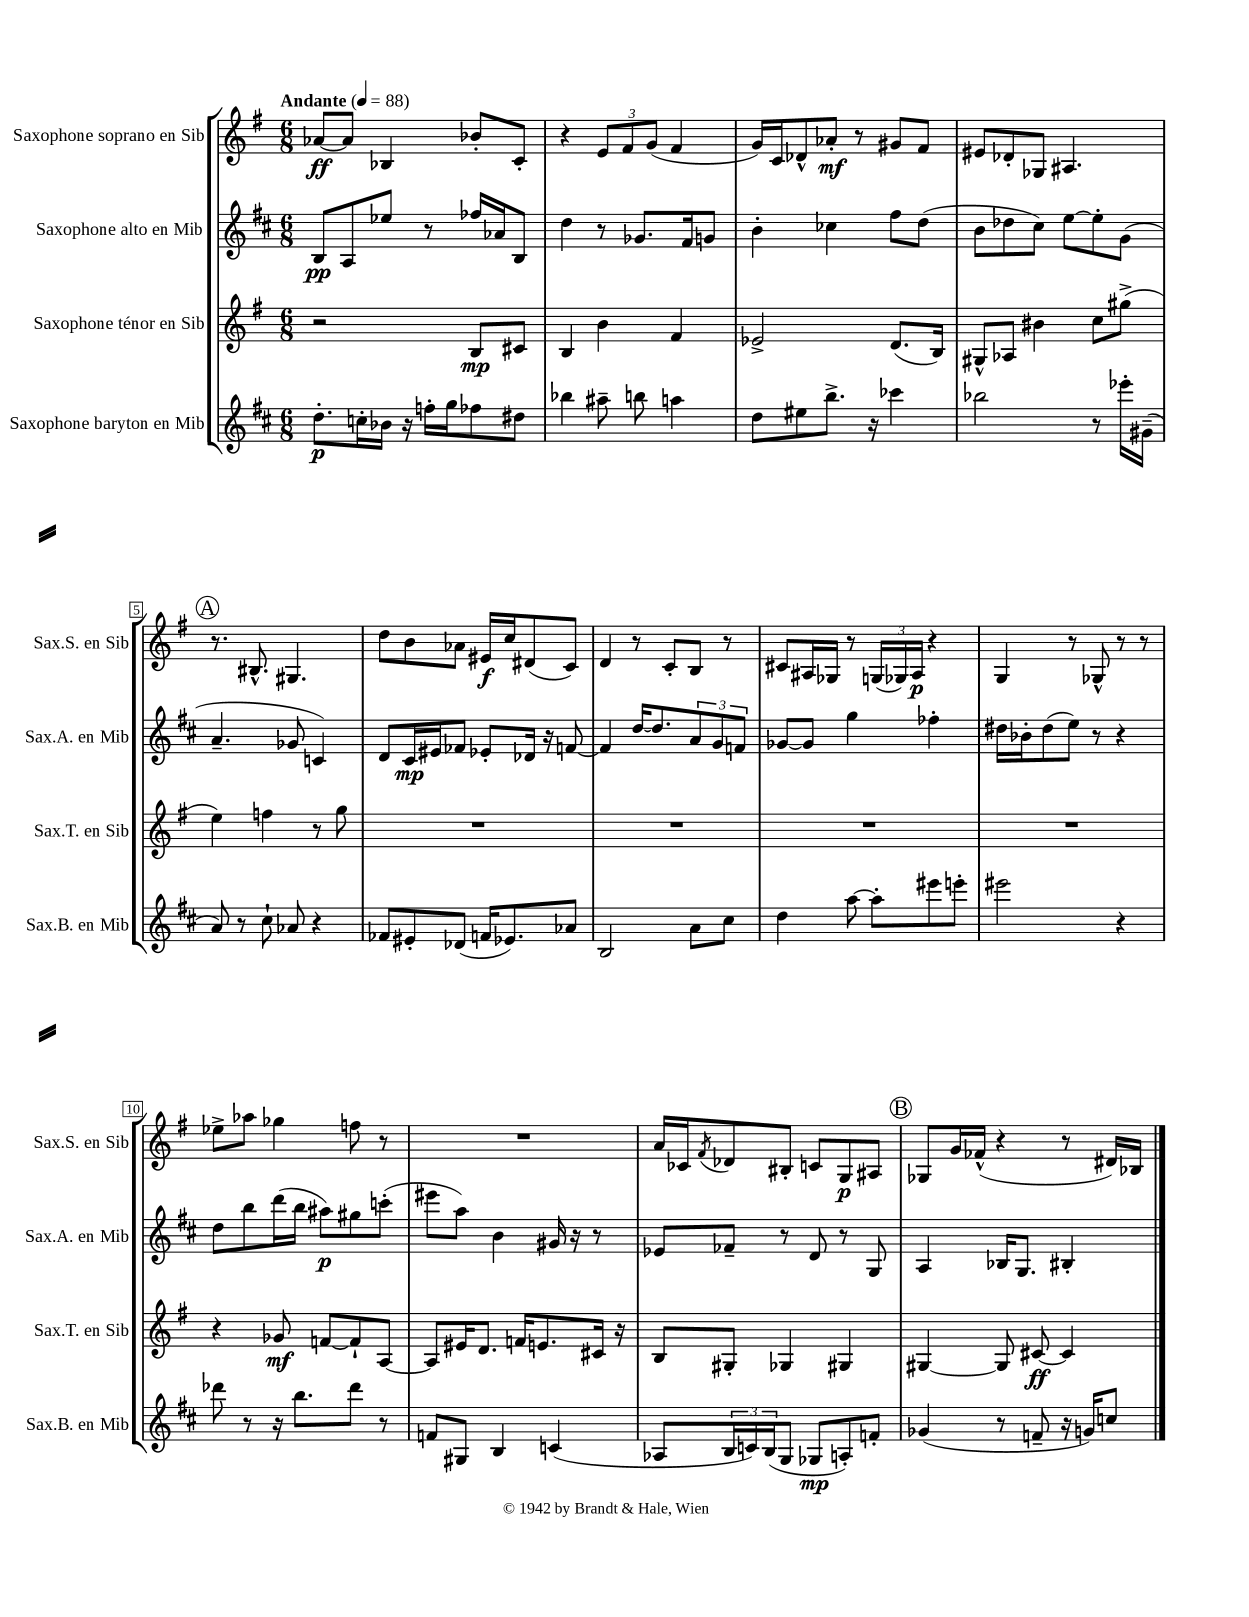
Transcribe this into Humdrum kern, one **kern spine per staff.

**kern	**dynam	**kern	**dynam	**kern	**dynam	**kern	**dynam
*part4	*part4	*part3	*part3	*part2	*part2	*part1	*part1
*staff4	*staff4	*staff3	*staff3	*staff2	*staff2	*staff1	*staff1
*I"Saxophone baryton en Mib	*	*I"Saxophone ténor en Sib	*	*I"Saxophone alto en Mib	*	*I"Saxophone soprano en Sib	*
*I'Sax.B. en Mib	*	*I'Sax.T. en Sib	*	*I'Sax.A. en Mib	*	*I'Sax.S. en Sib	*
*clefG2	*	*clefG2	*	*clefG2	*	*clefG2	*
*k[f#c#]	*	*k[f#]	*	*k[f#c#]	*	*k[f#]	*
*M6/8	*	*M6/8	*	*M6/8	*	*M6/8	*
*MM88	*	*MM88	*	*MM88	*	*MM88	*
=1	=1	=1	=1	=1	=1	=1	=1
!	!	!	!	!	!	!LO:TX:a:B:t=Andante	!
8.dd'\L	p	2r	.	8B/L	pp	[8a-X/L	ff
.	.	.	.	8A/	.	8a-/J]	.
16ccn'\L	.	.	.	.	.	.	.
16b-X\JJ	.	.	.	8ee-X/J	.	4B-X/	.
16r	.	.	.	.	.	.	.
16ffn'\LL	.	.	.	8r	.	.	.
16gg\J	.	.	.	.	.	.	.
8ff-X\	.	8B/L	mp	16ff-X/LL	.	8b-X'/L	.
.	.	.	.	16a-X/J	.	.	.
8dd#X\J	.	8c#X/J	.	8B/J	.	8c'/J	.
=2	=2	=2	=2	=2	=2	=2	=2
4bb-X\	.	4B/	.	4dd\	.	4r	.
8aa#X~\	.	4b\	.	8r	.	12e/L	.
.	.	.	.	.	.	12f#/	.
8bbn\	.	.	.	8.g-X/L	.	.	.
.	.	.	.	.	.	(12g/J	.
4aan\	.	4f#/	.	.	.	4f#/	.
.	.	.	.	16f#/k	.	.	.
.	.	.	.	8gn/J	.	.	.
=3	=3	=3	=3	=3	=3	=3	=3
8dd\L	.	2e-X^/	.	4b'\	.	16g/LL)	.
.	.	.	.	.	.	16c/J	.
8ee#X\	.	.	.	.	.	8d-X^^/	.
8.bb^\J	.	.	.	4cc-X\	.	8a-X'/J	mf
.	.	.	.	.	.	8r	.
16r	.	.	.	.	.	.	.
4ccc-X\	.	(8.d/L	.	8ff#\L	.	8g#X/L	.
.	.	.	.	(8dd\J	.	8f#/J	.
.	.	16B/Jk)	.	.	.	.	.
=4	=4	=4	=4	=4	=4	=4	=4
2bb-X\	.	8G#X^^/L	.	8b\L	.	8e#X/L	.
.	.	8A-X/J	.	8dd-X\	.	8d-X'/	.
.	.	4b#X\	.	8cc#\J)	.	8G-X/J	.
.	.	.	.	[8ee\L	.	4.A#X/	.
8r	.	8cc\L	.	8ee'\]	.	.	.
16eee-X'\LL	.	(8gg#X^\J	.	(8g\J	.	.	.
(16g#X~\JJ	.	.	.	.	.	.	.
!!LO:LB:g=z
!!LO:REH:place=s1:t=A
=5	=5	=5	=5	=5	=5	=5	=5
8a/)	.	4ee\)	.	4.a~/	.	8.r	.
8r	.	.	.	.	.	.	.
.	.	.	.	.	.	8.B#X^^/	.
8cc#`\	.	4ffn\	.	.	.	.	.
8a-X/	.	.	.	8g-X/	.	4.G#X/	.
4r	.	8r	.	4cn/)	.	.	.
.	.	8gg\	.	.	.	.	.
=6	=6	=6	=6	=6	=6	=6	=6
8f-X/L	.	2.r	.	8d/L	.	8dd\L	.
8e#X'/	.	.	.	16c#/L	mp	8b\	.
.	.	.	.	16e#X/J	.	.	.
(8d-X/J	.	.	.	8f-X/J	.	8a-X\J	.
16fn/KL	.	.	.	8e-X'/L	.	16e#X/LL	f
8.e-X/)	.	.	.	.	.	16cc/J	.
.	.	.	.	16d-X/Jk	.	(8d#X/	.
.	.	.	.	16r	.	.	.
8a-X/J	.	.	.	[8fn/	.	8c/J)	.
=7	=7	=7	=7	=7	=7	=7	=7
2B/	.	2.r	.	4f/]	.	4d/	.
.	.	.	.	[16dd/KL	.	8r	.
.	.	.	.	8.dd/]	.	.	.
.	.	.	.	.	.	8c'/L	.
8a\L	.	.	.	12a/	.	8B/J	.
.	.	.	.	12g/	.	.	.
8cc#\J	.	.	.	.	.	8r	.
.	.	.	.	12fn/J	.	.	.
=8	=8	=8	=8	=8	=8	=8	=8
4dd\	.	2.r	.	[8g-X/L	.	8c#X/L	.
.	.	.	.	8g-/J]	.	16A#X/L	.
.	.	.	.	.	.	16G-X/JJ	.
[8aa\	.	.	.	4gg\	.	8r	.
8aa'\L]	.	.	.	.	.	(24Gn/LL	.
.	.	.	.	.	.	24G-X/)	.
.	.	.	.	.	.	24A#/JJ	p
8eee#X\	.	.	.	4ff-X'\	.	4r	.
8eeen'\J	.	.	.	.	.	.	.
=9	=9	=9	=9	=9	=9	=9	=9
2eee#X\	.	2.r	.	16dd#X\LL	.	4G/	.
.	.	.	.	16b-X'\J	.	.	.
.	.	.	.	(8dd#\	.	.	.
.	.	.	.	8ee\J)	.	8r	.
.	.	.	.	8r	.	8G-X^^/	.
4r	.	.	.	4r	.	8r	.
.	.	.	.	.	.	8r	.
!!LO:LB:g=z
=10	=10	=10	=10	=10	=10	=10	=10
8ddd-X\	.	4r	.	8dd\L	.	8ee-X^\L	.
8r	.	.	.	8bb\	.	8aa-X\J	.
16r	.	8g-X/	mf	(16ddd\L	.	4gg-X\	.
8.bb\L	.	.	.	16bb\JJ	.	.	.
.	.	[8fn/L	.	8aa#X\L)	p	.	.
8ddd-\J	.	8f`/]	.	8gg#X\	.	8ffn\	.
8r	.	[8A/J	.	(8cccn'\J	.	8r	.
=11	=11	=11	=11	=11	=11	=11	=11
8fn/L	.	8A/L]	.	8eee#X\L	.	2.r	.
8G#X/J	.	16e#X/K	.	8aa\J)	.	.	.
.	.	8.d/J	.	.	.	.	.
4B/	.	.	.	4b\	.	.	.
.	.	16fn/KL	.	.	.	.	.
.	.	8.en/	.	.	.	.	.
(4cn/	.	.	.	16g#X/	.	.	.
.	.	.	.	16r	.	.	.
.	.	16c#X/Jk	.	8r	.	.	.
.	.	16r	.	.	.	.	.
=12	=12	=12	=12	=12	=12	=12	=12
8A-X/L	.	8B/L	.	8e-X/L	.	16a/LL	.
.	.	.	.	.	.	16c-X/J	.
.	.	.	.	.	.	8qf#/	.
24B/L	.	8G#X'/J	.	8f-X~/J	.	8d-X/	.
24cn/)	.	.	.	.	.	.	.
(24B/J	.	.	.	.	.	.	.
8G/J	.	4G-X/	.	8r	.	8B#X'/J	.
8G-X/L	mp	.	.	8d/	.	8cn/L	.
8An'/)	.	4G#X/	.	8r	.	8G/	p
8fn'/J	.	.	.	8G/	.	8A#X/J	.
!!LO:REH:place=s1:t=B
=13	=13	=13	=13	=13	=13	=13	=13
(4g-X/	.	[4G#X/	.	4A/	.	8G-X/L	.
.	.	.	.	.	.	16g/L	.
.	.	.	.	.	.	(16f-X^^/JJ	.
8r	.	8G#/]	.	16B-X/KL	.	4r	.
.	.	.	.	8.G/J	.	.	.
8fn~/	.	[8c#X/	ff	.	.	.	.
16r	.	4c#/]	.	4B#X'/	.	8r	.
16gn/KL)	.	.	.	.	.	.	.
8ccn/J	.	.	.	.	.	16d#X/LL)	.
.	.	.	.	.	.	16B-X/JJ	.
==	==	==	==	==	==	==	==
*-	*-	*-	*-	*-	*-	*-	*-
